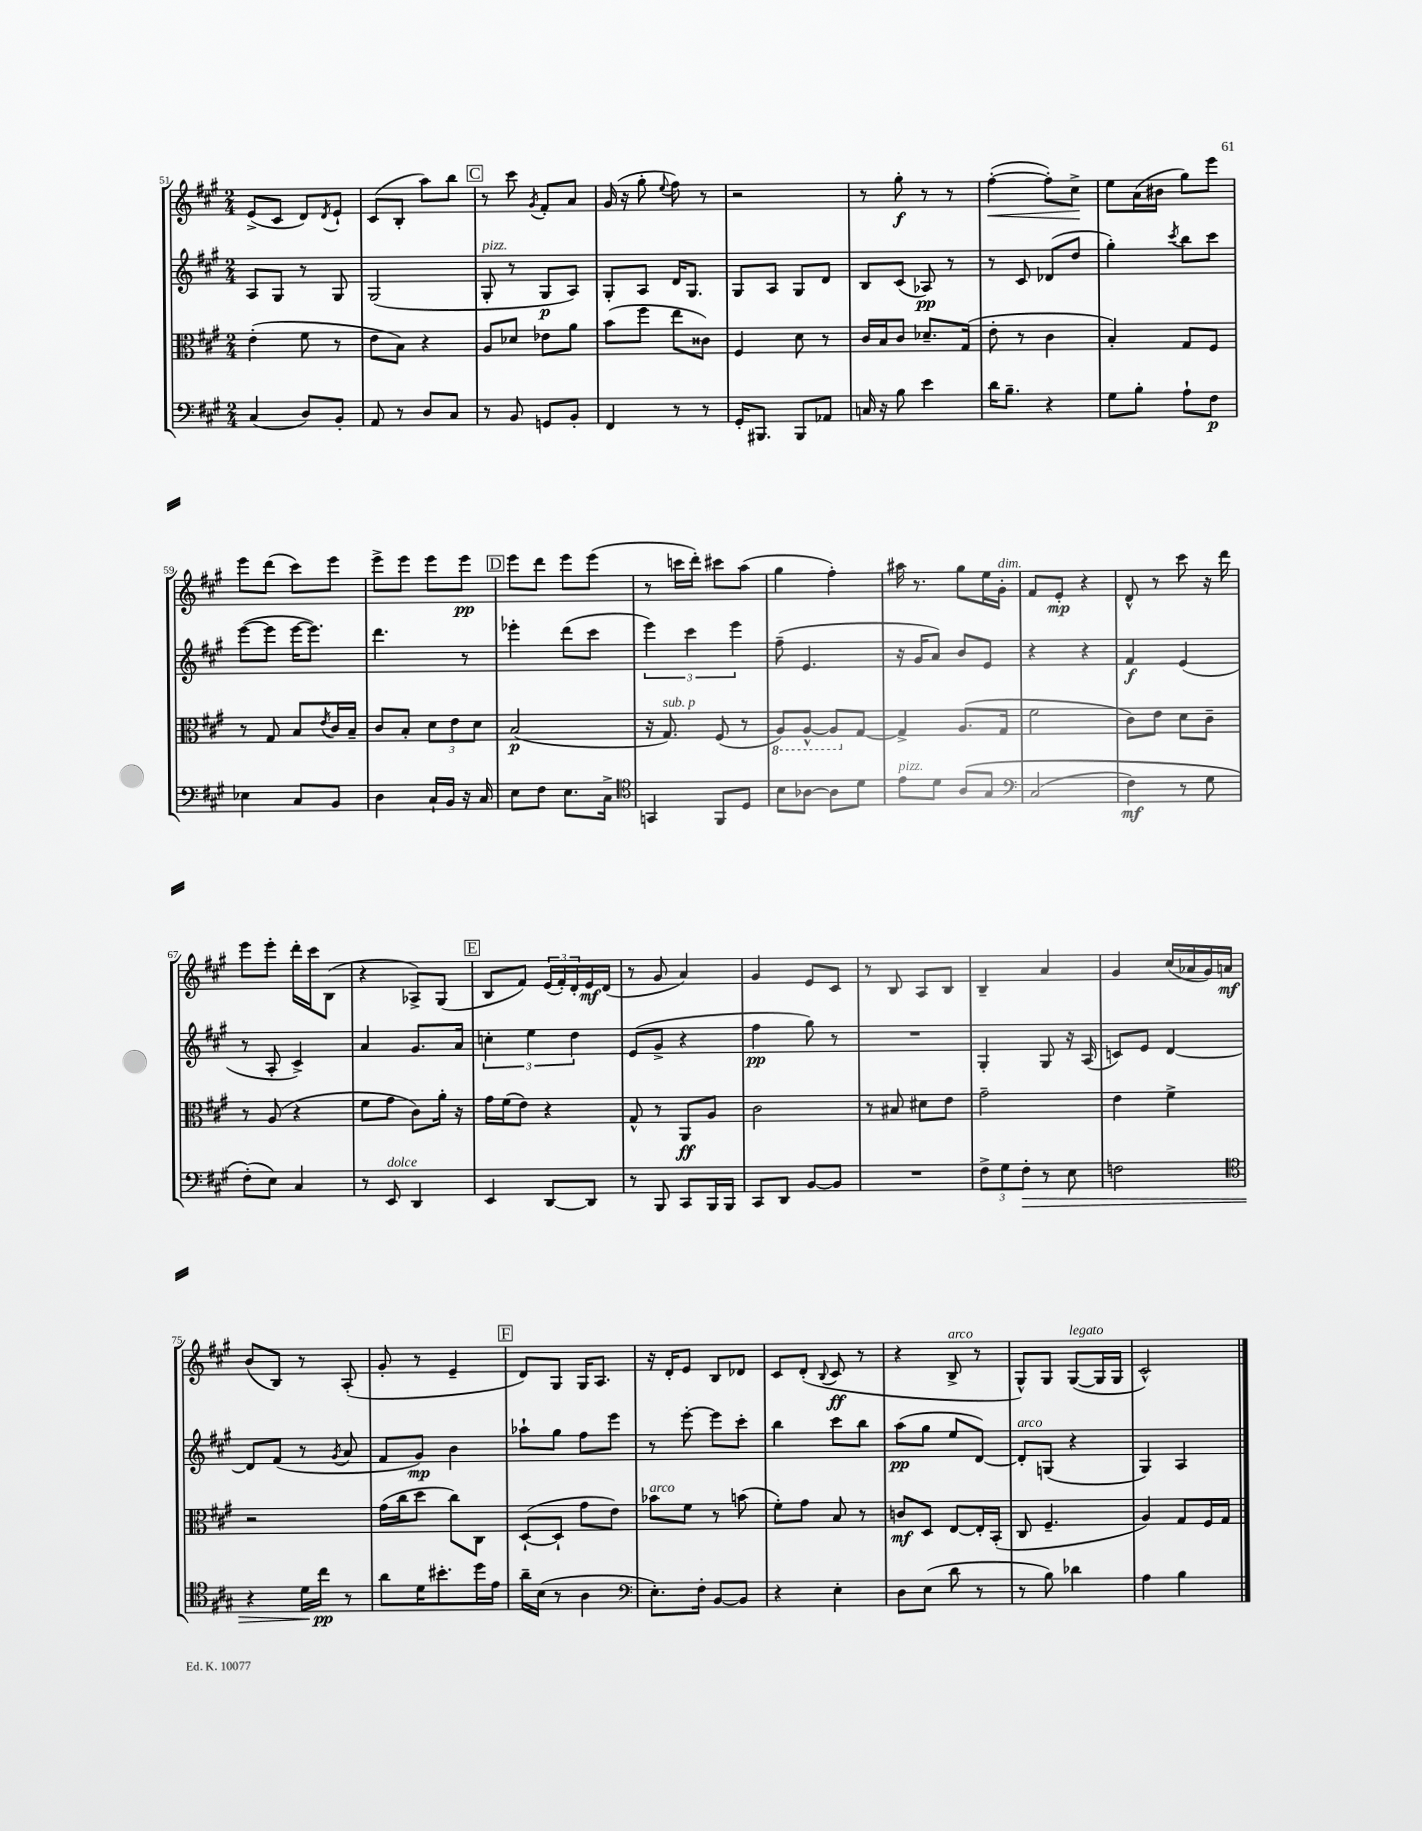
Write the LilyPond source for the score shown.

<<
\new StaffGroup <<
\new Staff = "s0" {
    \clef treble \key a \major \numericTimeSignature \time 2/4
    e'8->( cis'8 d'8) \acciaccatura { d'8 } e'8-! |
    cis'8( b8-. a''8) b''8 |
    \mark \markup { \box "C" } r8 cis'''8 \acciaccatura { gis'8 } fis'8-. a'8 |
    gis'16( r16 gis''8-. \appoggiatura { e''8 } fis''8) r8 |
    r2 |
    r8 gis''8-.\f r8 r8 |
    fis''4~-.\<( fis''8-.) cis''8->\! |
    e''8 a'16( bis'16 gis''8) e'''8 |
    e'''8 d'''8( cis'''8) e'''8 |
    e'''8-> e'''8 e'''8 e'''8\pp |
    \mark \markup { \box "D" } e'''8 d'''8 e'''8 e'''8( |
    r8 c'''16 d'''16-.) cis'''8 a''8( |
    gis''4 fis''4-.) |
    ais''16 r8. gis''8 e''16 gis'16-.^\markup { \italic "dim." } |
    fis'8 e'8-.\mp r4 |
    d'8-^ r8 cis'''8 r16 d'''16 |
    e'''8 e'''8-. d'''16-. cis'''16 b8( |
    r4 aes8->) gis8( |
    \mark \markup { \box "E" } b8 fis'8) \tuplet 3/2 { e'16( fis'16-.) d'16-. } e'16\mf d'16( |
    r8 gis'8 a'4) |
    gis'4 e'8 cis'8 |
    r8 b8 a8 b8 |
    b4-- a'4 |
    gis'4 cis''16( aes'16 gis'16) a'16\mf |
    b'8( b8) r8 a8-.( |
    gis'8-. r8 e'4-- |
    \mark \markup { \box "F" } d'8) gis8 gis16 a8. |
    r16 d'16-. e'8 b8 des'8 |
    cis'8 d'8-.( \appoggiatura { b8 } cis'8\ff r8 |
    r4 b8->^\markup { \italic "arco" } r8 |
    gis8-^) gis8 gis8~^\markup { \italic "legato" }( gis16 gis16 |
    cis'2-^) \bar "|." |
}
\new Staff = "s1" {
    \clef treble \key a \major \numericTimeSignature \time 2/4
    a8 gis8 r8 gis8 |
    gis2( |
    \mark \markup { \box "C" } gis8-.^\markup { \italic "pizz." } r8 gis8\p a8) |
    gis8-. a8 d'16 gis8. |
    gis8 a8 gis8 d'8 |
    b8 cis'8( aes8\pp) r8 |
    r8 cis'8 des'8( d''8 |
    gis''4-.) \acciaccatura { cis'''8 } b''8 cis'''8 |
    e'''8~( e'''8 e'''16~ e'''8.) |
    d'''4. r8 |
    \mark \markup { \box "D" } ees'''4-. d'''8( cis'''8 |
    \tuplet 3/2 { e'''4) cis'''4 e'''4 } |
    fis''8--( e'4. |
    r16 gis'16 a'8) b'8 e'8 |
    r4 r4 |
    fis'4\f e'4( |
    r8 a8-. cis'4->) |
    a'4 gis'8. a'16 |
    \mark \markup { \box "E" } \tuplet 3/2 { c''4-. e''4 d''4 } |
    e'8( gis'8-> r4 |
    fis''4\pp gis''8) r8 |
    R2 |
    gis4-. gis8 r16 a16( |
    c'8) e'8 d'4~ |
    d'8 fis'8( r8 \acciaccatura { gis'8 } a'8 |
    fis'8 gis'8\mp) b'4 |
    \mark \markup { \box "F" } aes''8-! gis''8 fis''8 e'''8 |
    r8 e'''8~-. e'''8 cis'''8-. |
    b''4 cis'''8 b''8 |
    a''8\pp( gis''8 e''8 d'8~) |
    d'8-.^\markup { \italic "arco" } g8( r4 |
    gis4) a4 \bar "|." |
}
\new Staff = "s2" {
    \clef alto \key a \major \numericTimeSignature \time 2/4
    e'4-.( fis'8 r8 |
    e'8 b8) r4 |
    \mark \markup { \box "C" } a8 des'8 ees'8 a'8 |
    b'8( fis''8 e''8 cisis'8) |
    fis4 d'8 r8 |
    cis'16 b16 cis'8 des'8.-- gis16( |
    e'8-. r8 cis'4 |
    b4-.) gis8 fis8 |
    r8 gis8 b8 \acciaccatura { e'8 } cis'16 b16-- |
    cis'8 b8-. \tuplet 3/2 { d'8 e'8 d'8 } |
    \mark \markup { \box "D" } b2\p( |
    r16 gis8.^\markup { \italic "sub. p" }) fis8( r8 |
    \ottava #-1 a,8) a,8~-^ a,8 \ottava #0 gis8~ |
    gis4-> a8.( gis16 |
    fis'2 |
    cis'8) e'8 d'8 cis'8-- |
    r8 a8( r4 |
    fis'8 gis'8 cis'8) a'16-. r16 |
    \mark \markup { \box "E" } gis'16 fis'16( e'8) r4 |
    gis8-^ r8 a,8\ff a8 |
    cis'2 |
    r8 bis8 dis'8 e'8 |
    gis'2-- |
    e'4 fis'4-> |
    r2 |
    gis'16( cis''16 d''8 cis''8) cis8 |
    \mark \markup { \box "F" } d8~-!( d8-! gis'8 e'8) |
    bes'8^\markup { \italic "arco" } fis'8 r8 b'8( |
    fis'8-.) gis'8 b8 r8 |
    c'8\mf d8 e8~ e16-. b,16-.( |
    cis8 fis4.-- |
    a4) gis8 fis16 gis16 \bar "|." |
}
\new Staff = "s3" {
    \clef bass \key a \major \numericTimeSignature \time 2/4
    cis4( d8) b,8-. |
    a,8 r8 d8 cis8 |
    \mark \markup { \box "C" } r8 b,8 g,8 b,8-. |
    fis,4 r8 r8 |
    gis,16-. bis,,8. bis,,8 aes,8 |
    c16 r16 b8 e'4 |
    d'16 b8.-- r4 |
    gis8 b8-. a8-! fis8\p |
    ees4 cis8 b,8 |
    d4 cis16-! b,16 r16 cis16 |
    \mark \markup { \box "D" } e8 fis8 e8. cis16-> |
    \clef tenor g,4 fis,8 d8 |
    b8 aes8~ aes8 d'8 |
    e'8^\markup { \italic "pizz." } d'8 a8\( gis8 |
    \clef bass cis2( |
    fis4\mf) r8 gis8 |
    fis8-.(\) e8) cis4 |
    r8 e,8^\markup { \italic "dolce" } d,4 |
    \mark \markup { \box "E" } e,4 d,8~ d,8 |
    r8 b,,8 cis,8 b,,16 b,,16 |
    cis,8 d,8 b,8~ b,8 |
    R2 |
    \tuplet 3/2 { fis8-> gis8 fis8-.\> } r8 e8 |
    f2 |
    \clef tenor r4 d'16\! cis''16\pp r8 |
    a'8 d'16 bis'8.-. d''16 e'16 |
    \mark \markup { \box "F" } a'16-- b16( r8 a4 |
    \clef bass e8.-.) fis16-. b,8~ b,8 |
    r4 e4-. |
    d8 e8( d'8 r8 |
    r8 b8) des'4 |
    a4 b4 \bar "|." |
}
>>
>>
\layout { \context { \Score currentBarNumber = #51 } }
